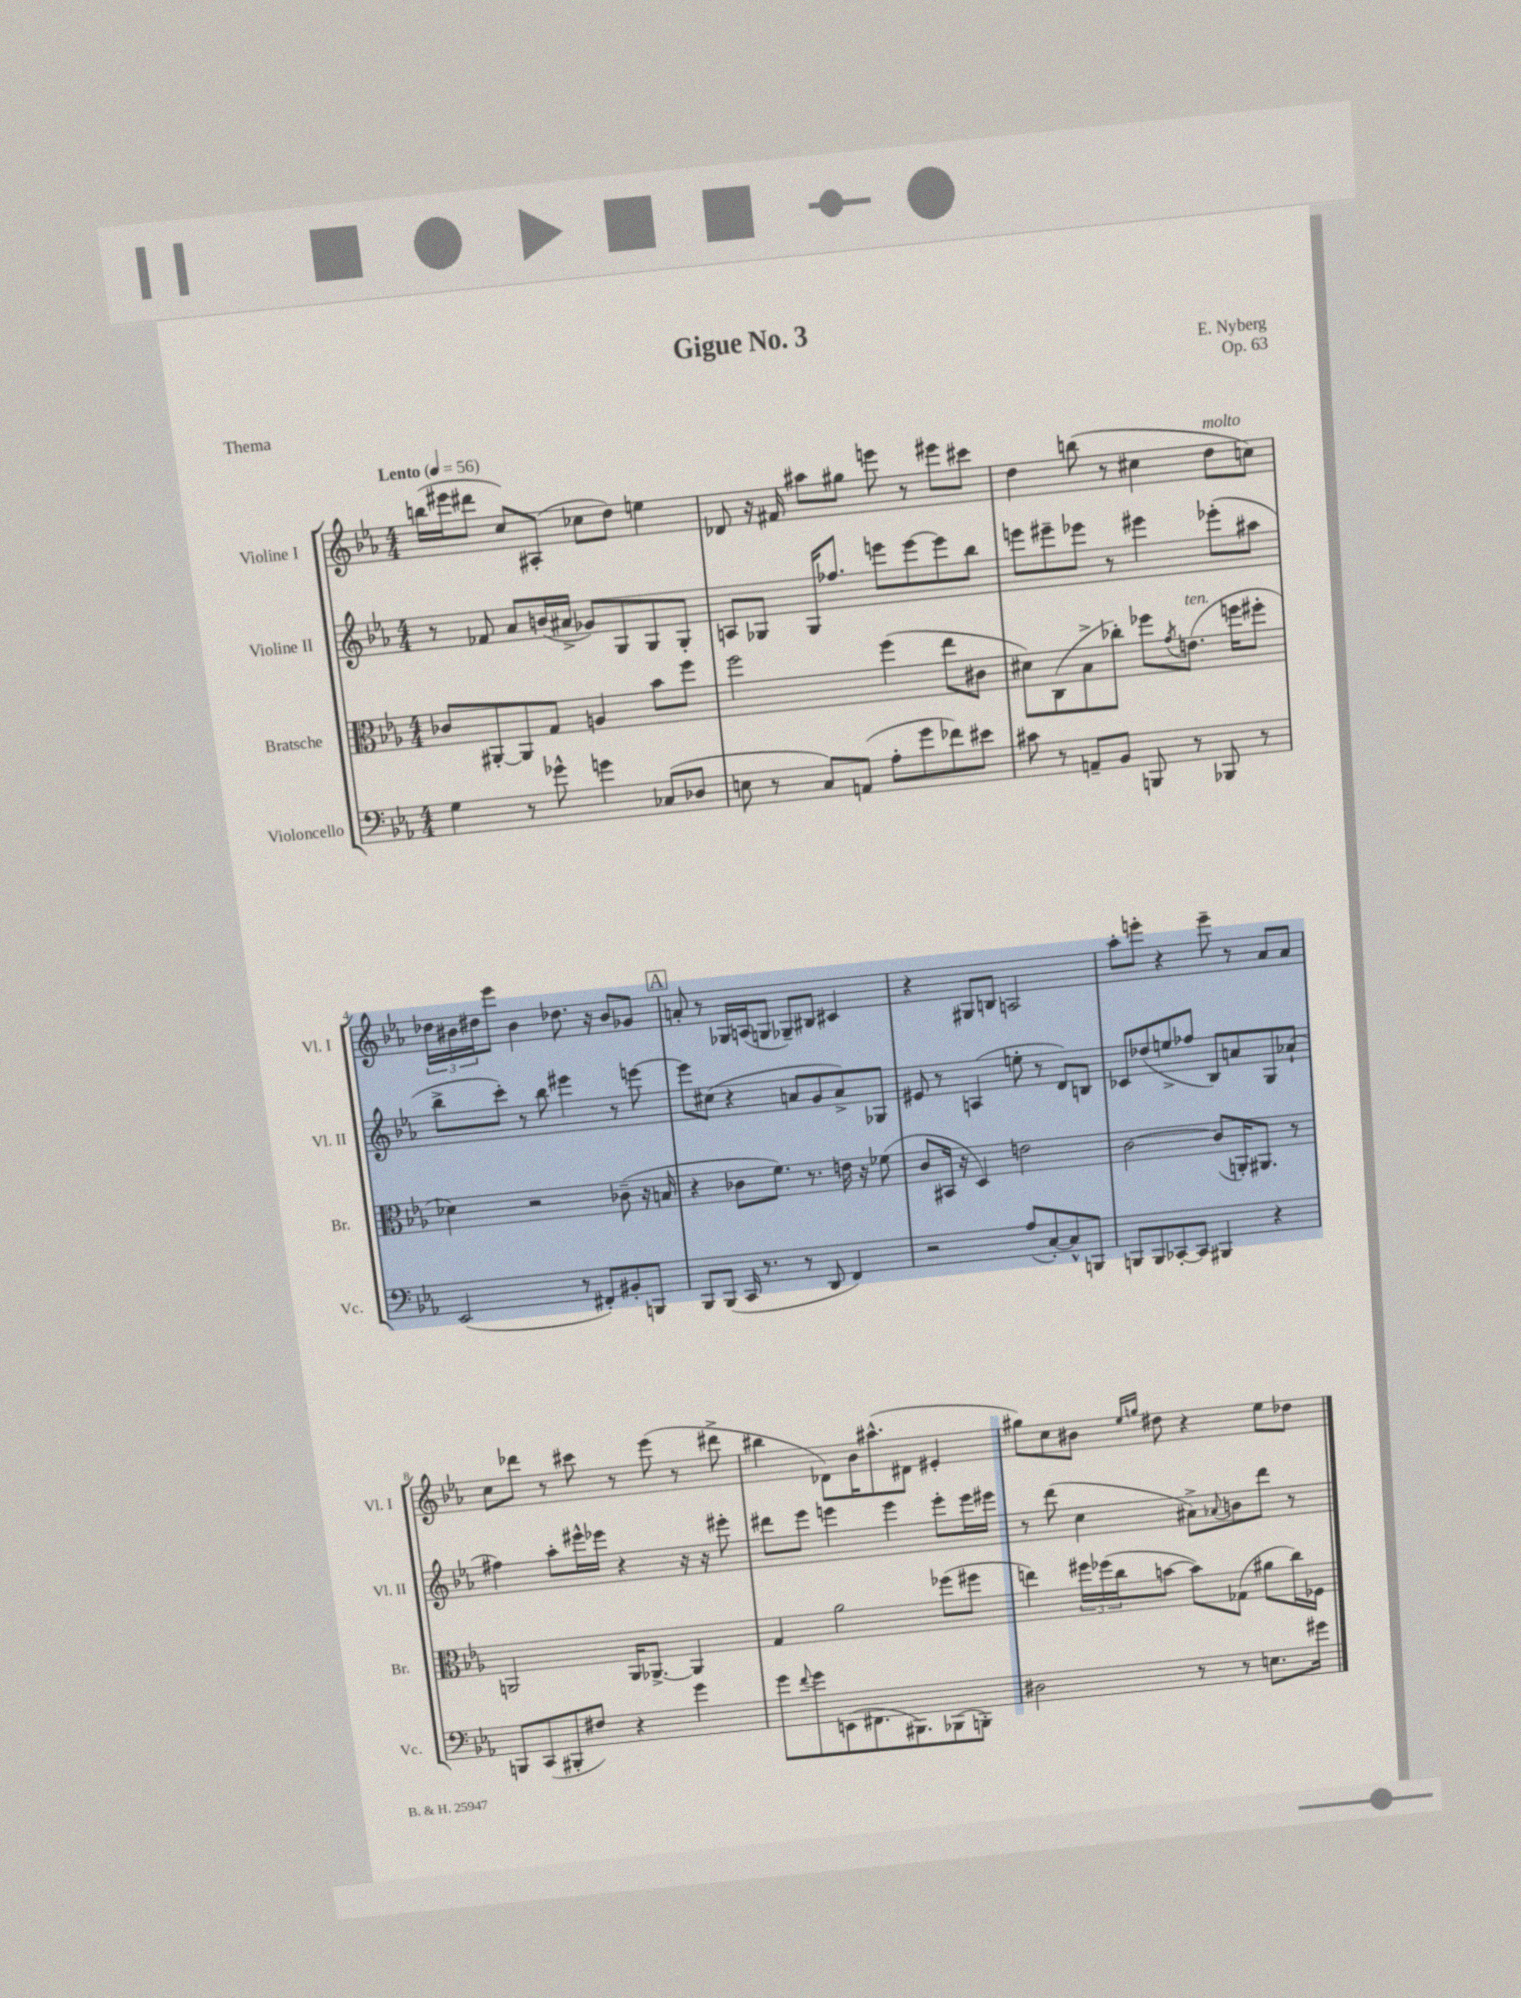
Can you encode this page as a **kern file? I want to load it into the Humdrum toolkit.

**kern	**kern	**kern	**kern
*staff4	*staff3	*staff2	*staff1
*clefF4	*clefC3	*clefG2	*clefG2
*k[b-e-a-]	*k[b-e-a-]	*k[b-e-a-]	*k[b-e-a-]
*M4/4	*M4/4	*M4/4	*M4/4
*MM56	*MM56	*MM56	*MM56
4G	8c-	8r	(16bb
.	.	.	16eee#
.	[8AA#'	8f-	8ddd#
8r	8AA#]	8a-	8cc)
8g-^^	8G	(16b	(8A#'
.	.	16a#^	.
4g	4A	8g-)	8cc-
.	.	8G	8dd)
(8C-	8b-	8G	4ee
8D-	8ff	8G'	.
=	=	=	=
8E	2ff	8A	8d-
8r	.	8G-	16r
.	.	.	16f#
8C)	.	16G-	8aa#
.	.	8.ff-	.
(8AA	.	.	8gg#
8A-'	(4ff	8eee	8eee
8g	.	[8eee	8r
8f-)	8ee-	8eee]	8eee#
8e#	8c#	8bb-	8ccc#
=	=	=	=
8c#	8d#)	8eee	4dd
8r	(8C	8eee#~	.
8AA~	8B-^	8eee-	(8bb
8BB-	8cc-')	8r	8r
8BBB	8ff-	4eee#	4cc#
.	8qg	.	.
8r	(8.e	.	.
8BBB-	.	(8eee-'	8dd
.	16ff	.	.
8r	8ff#'	8aa#	8cc)
=	=	=	=
(2EE-	4d-)	8bb-^	24dd-
.	.	.	24b#
.	.	.	24dd#
.	.	8ccc')	8eee-
.	2r	8r	4b#
.	.	8bb-	.
8r	.	4eee#	8.dd-
8FF#')	.	.	.
.	.	.	16r
8BB#'	(8c-~	8r	8b#
8BBB	16r	[8eee	8g-
.	16B	.	.
=	=	=	=
8BBB-	4r	8eee]	8a'
(8BBB-	.	(8cc#	8r
16CC	8c-	4r	16G-
8.r	.	.	(16A
.	8.f)	.	8G
8r	.	8a	8G-~)
.	8.r	.	.
8DD	.	8g	8B#
4FF)	16e	8a^)	4c#
.	16r	.	.
.	(8f-	8G-	.
=	=	=	=
2r	8c	8e#	4r
.	16BB#	8r	.
.	16r	.	.
.	4D)	(4A	8G#
.	.	.	8B
(8A-	2e	8ee'	2A
[8C')	.	8r	.
8C^^]	.	8d)	.
8BBB	.	8B	.
=	=	=	=
8BBB	[2c	8c-	8aa-'
8BBB	.	(8dd-	8eee'
[8CC-'	.	8ee^	4r
8CC-]	.	8ff-	.
4BBB#	(8c]	8B-)	8eee~
.	16AA')	8a	8r
.	8.AA#	.	.
4r	.	8G	8a-
.	8r	(8a-`	8a-
=	=	=	=
8BBB	2AA	4ff#)	8cc
(8CC	.	.	8ddd-
8BBB#'	.	8aa-'	8r
8F#)	.	16eee#^^	8ccc#
.	.	16eee-	.
4r	16AA	4r	8r
.	[8.AA-^	.	.
.	.	.	(8eee-
4g	4AA-]	16r	8r
.	.	16r	.
.	.	8eee#'	8ddd#^
=	=	=	=
8g	4G	8ddd#	4bb#
8qqf	.	.	.
8g	.	8eee-	.
(8EE	2a-	4eee	8d-)
8.FF#	.	.	16b-
.	.	.	(8.aa#^^
.	.	4eee	.
8.BBB#)	.	.	.
.	.	.	8d#
(8BBB-	(8ff-	8eee'	4e#'
8BBB')	8ff#	16eee	.
.	.	16eee#	.
=	=	=	=
2D#	4ee)	8r	8gg#)
.	.	(8ddd	8cc
.	24ff#	4cc	8b#
.	(24ff-	.	.
.	24cc	.	.
.	.	.	16qqee-
.	.	.	16qqgg
.	[8b	.	8dd#
8r	8b])	8a#^)	4r
.	.	8qqa-	.
8r	(8G-	8b	.
8.E	8a#	8ddd	8ee-
.	16cc)	8r	8dd-
16g#	16F-	.	.
==	==	==	==
*-	*-	*-	*-
